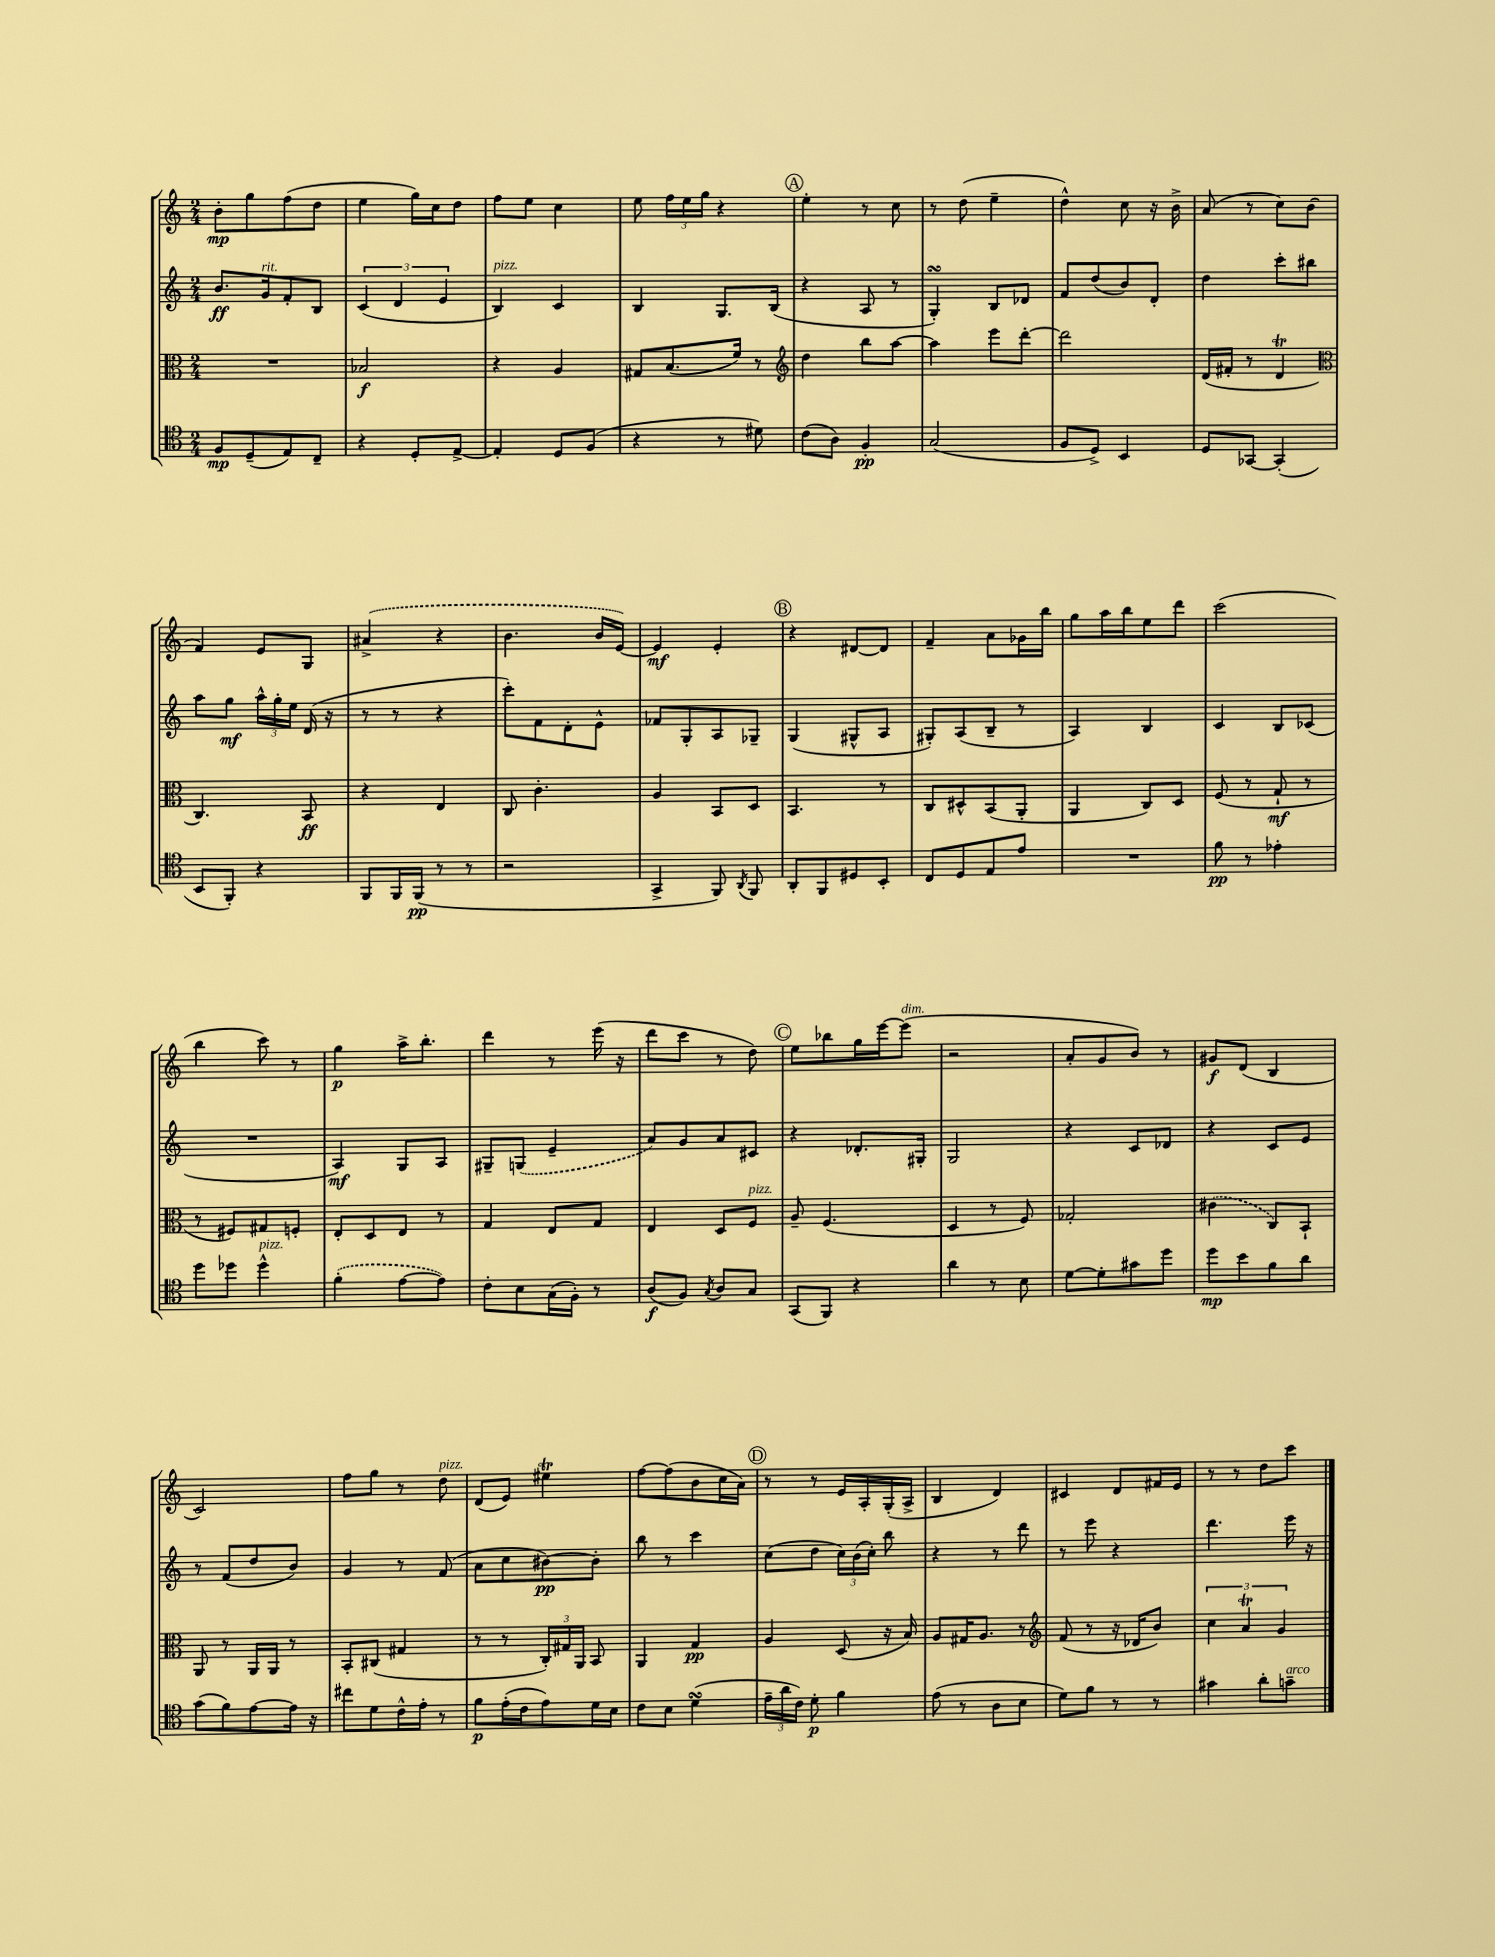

**kern	**dynam	**kern	**dynam	**kern	**dynam	**kern	**dynam
*part4	*part4	*part3	*part3	*part2	*part2	*part1	*part1
*staff4	*staff4	*staff3	*staff3	*staff2	*staff2	*staff1	*staff1
*clefC4	*	*clefC3	*	*clefG2	*	*clefG2	*
*k[]	*	*k[]	*	*k[]	*	*k[]	*
*M2/4	*	*M2/4	*	*M2/4	*	*M2/4	*
=1	=1	=1	=1	=1	=1	=1	=1
8F/L	mp	2r	.	8.b/L	ff	8b'\L	mp
(8D~/	.	.	.	.	.	8gg\	.
!	!	!	!	!LO:TX:a:i:t=rit.	!	!	!
.	.	.	.	16g/k	.	.	.
8E/)	.	.	.	8f'/	.	(8ff\	.
8C~/J	.	.	.	8B/J	.	8dd\J	.
=2	=2	=2	=2	=2	=2	=2	=2
4r	.	2B-X/	f	(6c/	.	4ee\	.
.	.	.	.	6d/	.	.	.
8D'/L	.	.	.	.	.	16gg\LL)	.
.	.	.	.	.	.	16cc\J	.
.	.	.	.	6e/	.	.	.
[8E^/J	.	.	.	.	.	8dd\J	.
=3	=3	=3	=3	=3	=3	=3	=3
!	!	!	!	!LO:TX:a:i:t=pizz.	!	!	!
4E'/]	.	4r	.	4B/)	.	8ff\L	.
.	.	.	.	.	.	8ee\J	.
8D/L	.	4A/	.	4c/	.	4cc\	.
(8F/J	.	.	.	.	.	.	.
=4	=4	=4	=4	=4	=4	=4	=4
4r	.	8G#X/L	.	4B/	.	8ee\	.
.	.	(8.B/	.	.	.	24ff\LL	.
.	.	.	.	.	.	24ee\	.
.	.	.	.	.	.	24gg\JJ	.
8r	.	.	.	8.G/L	.	4r	.
.	.	16f/Jk)	.	.	.	.	.
8d#X\)	.	8r	.	.	.	.	.
.	.	.	.	(16B/Jk	.	.	.
!!LO:REH:place=s1:t=A
=5	=5	=5	=5	=5	=5	=5	=5
*	*	*clefG2	*	*	*	*	*
(8c\L	.	4dd\	.	4r	.	4ee'\	.
8A\J)	.	.	.	.	.	.	.
4F'/	pp	8bb\L	.	8A/	.	8r	.
.	.	[8aa\J	.	8r	.	8cc\	.
=6	=6	=6	=6	=6	=6	=6	=6
(2G/	.	4aa\]	.	4GsSSS'/)	.	8r	.
.	.	.	.	.	.	(8dd\	.
.	.	8eee\L	.	8B/L	.	4ee~\	.
.	.	[8ddd'\J	.	8d-X/J	.	.	.
=7	=7	=7	=7	=7	=7	=7	=7
8F/L	.	2ddd\]	.	8f/L	.	4dd^^\)	.
8D^/J)	.	.	.	(8dd/	.	.	.
4BB/	.	.	.	8b/)	.	8cc\	.
.	.	.	.	8d'/J	.	16r	.
.	.	.	.	.	.	16b^\	.
=8	=8	=8	=8	=8	=8	=8	=8
8D/L	.	(16d/LL	.	4dd\	.	(8a/	.
.	.	16f#X'/JJ	.	.	.	.	.
[8GG-X/J	.	8r	.	.	.	8r	.
(4GG-'/]	.	4dT/	.	8ccc'\L	.	8cc\L)	.
.	.	.	.	8bb#X\J	.	(8b\J	.
!!LO:LB:g=z
=9	=9	=9	=9	=9	=9	=9	=9
*	*	*clefC3	*	*	*	*	*
8BB/L	.	4.C/)	.	8aa\L	.	4f/)	.
8FF'/J)	.	.	.	8gg\J	mf	.	.
4r	.	.	.	24aa^^\LL	.	8e/L	.
.	.	.	.	24gg'\	.	.	.
.	.	.	.	24ee\JJ	.	.	.
.	.	8BB/	ff	(16d/	.	8G/J	.
.	.	.	.	16r	.	.	.
=10	=10	=10	=10	=10	=10	=10	=10
8FF/L	.	4r	.	8r	.	(4a#X^/	.
16FF/L	.	.	.	8r	.	.	.
(16FF/JJ	pp	.	.	.	.	.	.
8r	.	4E/	.	4r	.	4r	.
8r	.	.	.	.	.	.	.
=11	=11	=11	=11	=11	=11	=11	=11
2r	.	8C/	.	8ccc'\L)	.	4.b\	.
.	.	4.c'\	.	8f\	.	.	.
.	.	.	.	8d'\	.	.	.
.	.	.	.	8e^^\J	.	16b/LL	.
.	.	.	.	.	.	[16e/JJ)	.
=12	=12	=12	=12	=12	=12	=12	=12
4GG^/	.	4A/	.	8f-X/L	.	4e/]	mf
.	.	.	.	8G'/	.	.	.
8FF/)	.	8BB/L	.	8A/	.	4e'/	.
8qAA/	.	.	.	.	.	.	.
8FF/	.	8D/J	.	8G-X~/J	.	.	.
!!LO:REH:place=s1:t=B
=13	=13	=13	=13	=13	=13	=13	=13
8AA'/L	.	4.BB/	.	(4G/	.	4r	.
8FF/	.	.	.	.	.	.	.
8D#X/	.	.	.	8G#X^^/L	.	[8d#X/L	.
8BB'/J	.	8r	.	8A/J	.	8d#/J]	.
=14	=14	=14	=14	=14	=14	=14	=14
8C/L	.	8C/L	.	8G#X'/L)	.	4f~/	.
8D/	.	8D#X^^/	.	(8A/	.	.	.
8E/	.	(8BB/	.	8B~/J	.	8a\L	.
8e/J	.	8AA'/J	.	8r	.	16g-X\L	.
.	.	.	.	.	.	16bb\JJ	.
=15	=15	=15	=15	=15	=15	=15	=15
2r	.	4AA/	.	4A/)	.	8gg\L	.
.	.	.	.	.	.	16aa\L	.
.	.	.	.	.	.	16bb\J	.
.	.	8C/L)	.	4B/	.	8ee\	.
.	.	8D/J	.	.	.	8ddd\J	.
=16	=16	=16	=16	=16	=16	=16	=16
8f\	pp	(8F/	.	4c/	.	(2ccc\	.
8r	.	8r	.	.	.	.	.
4e-X'\	.	8G`/	mf	8B/L	.	.	.
.	.	8r	.	(8c-X/J	.	.	.
!!LO:LB:g=z
=17	=17	=17	=17	=17	=17	=17	=17
8dd\L	.	8r	.	2r	.	4bb\	.
8dd-X\J	.	8F#X/L)	.	.	.	.	.
!LO:TX:a:i:t=pizz.	!	!	!	!	!	!	!
4dd-^^\	.	8G#X/	.	.	.	8ccc\)	.
.	.	8Fn'/J	.	.	.	8r	.
=18	=18	=18	=18	=18	=18	=18	=18
(4f'\	.	8E'/L	.	4A/)	mf	4gg\	p
.	.	8D/	.	.	.	.	.
[8e\L	.	8E/J	.	8G/L	.	16aa^\KL	.
.	.	.	.	.	.	8.bb'\J	.
8e\J])	.	8r	.	8A/J	.	.	.
=19	=19	=19	=19	=19	=19	=19	=19
8c'\L	.	4G/	.	8G#X~/L	.	4ddd\	.
8B\	.	.	.	(8Gn/J	.	.	.
(16G\L	.	8E/L	.	4e~/	.	8r	.
16F'\JJ)	.	.	.	.	.	.	.
8r	.	8G/J	.	.	.	(16eee\	.
.	.	.	.	.	.	16r	.
=20	=20	=20	=20	=20	=20	=20	=20
(8A/L	f	4E/	.	8a/L)	.	8ddd\L	.
8F/J)	.	.	.	8g/	.	8ccc\J	.
8qG/	.	.	.	.	.	.	.
8A/L	.	8D/L	.	8a/	.	8r	.
!	!	!LO:TX:a:i:t=pizz.	!	!	!	!	!
8G/J	.	8F/J	.	8c#X/J	.	8dd\)	.
!!LO:REH:place=s1:t=C
=21	=21	=21	=21	=21	=21	=21	=21
(8GG/L	.	8A~/	.	4r	.	8ee\L	.
8FF/J)	.	(4.F/	.	.	.	8bb-X\	.
4r	.	.	.	8.d-X'/L	.	16gg\L	.
.	.	.	.	.	.	[16eee\J	.
!	!	!	!	!	!	!LO:TX:a:i:t=dim.	!
.	.	.	.	.	.	(8eee\J]	.
.	.	.	.	16G#X'/Jk	.	.	.
=22	=22	=22	=22	=22	=22	=22	=22
4a\	.	4D/	.	2G/	.	2r	.
8r	.	8r	.	.	.	.	.
8B\	.	8F/)	.	.	.	.	.
=23	=23	=23	=23	=23	=23	=23	=23
[8d\L	.	2G-X'/	.	4r	.	8a'/L	.
8d'\]	.	.	.	.	.	8g/	.
8g#X\	.	.	.	8c/L	.	8b/J)	.
8dd\J	.	.	.	8d-X/J	.	8r	.
=24	=24	=24	=24	=24	=24	=24	=24
8dd\L	mp	(4c#X\	.	4r	.	8g#X/L	f
8b\	.	.	.	.	.	(8d/J	.
8f\	.	8C/L)	.	8c/L	.	4B/	.
8a\J	.	8BB`/J	.	8e/J	.	.	.
!!LO:LB:g=z
=25	=25	=25	=25	=25	=25	=25	=25
(8g\L	.	8AA/	.	8r	.	2c/)	.
8f\)	.	8r	.	(8f/L	.	.	.
[8e\	.	16AA/LL	.	8dd/	.	.	.
.	.	16AA/JJ	.	.	.	.	.
16e\Jk]	.	8r	.	8b/J)	.	.	.
16r	.	.	.	.	.	.	.
=26	=26	=26	=26	=26	=26	=26	=26
8cc#X\L	.	8BB'/L	.	4g/	.	8ff\L	.
8d\	.	(8C#X/J	.	.	.	8gg\J	.
16c^^\L	.	4G#X/	.	8r	.	8r	.
16e'\JJ	.	.	.	.	.	.	.
!	!	!	!	!	!	!LO:TX:a:i:t=pizz.	!
8r	.	.	.	(8f/	.	8dd\	.
=27	=27	=27	=27	=27	=27	=27	=27
8f\L	p	8r	.	8a\L	.	(8d/L	.
(16e'\L	.	8r	.	8cc\	.	8e/J)	.
16c\J	.	.	.	.	.	.	.
8e\)	.	24C'/LL)	.	[8b#X\)	pp	4ee#Xt\	.
.	.	24G#X/	.	.	.	.	.
.	.	24AA/JJ	.	.	.	.	.
16d\L	.	8BB/	.	8b#'\J]	.	.	.
16B\JJ	.	.	.	.	.	.	.
=28	=28	=28	=28	=28	=28	=28	=28
8c\L	.	4AA/	.	8bb\	.	[8ff\L	.
8B\J	.	.	.	8r	.	(8ff\]	.
(4dsSSS\	.	4G/	pp	4ccc\	.	8b\	.
.	.	.	.	.	.	16cc\L	.
.	.	.	.	.	.	16a\JJ)	.
!!LO:REH:place=s1:t=D
=29	=29	=29	=29	=29	=29	=29	=29
24e~\LL	.	4A/	.	(8cc\L	.	8r	.
24a\	.	.	.	.	.	.	.
24c\JJ)	.	.	.	.	.	.	.
8d'\	p	.	.	8dd\J	.	8r	.
4f\	.	(8D/	.	24cc\LL)	.	16e/LL	.
.	.	.	.	(24b\	.	.	.
.	.	.	.	.	.	16A'/	.
.	.	.	.	24cc'\JJ)	.	.	.
.	.	16r	.	8bb\	.	(16G'/	.
.	.	16B/)	.	.	.	16A^/JJ	.
=30	=30	=30	=30	=30	=30	=30	=30
(8e\	.	8A/L	.	4r	.	4B/	.
8r	.	16G#X/K	.	.	.	.	.
.	.	8.A/J	.	.	.	.	.
8A\L	.	.	.	8r	.	4d/)	.
8B\J	.	8r	.	8ddd\	.	.	.
=31	=31	=31	=31	=31	=31	=31	=31
*	*	*clefG2	*	*	*	*	*
8d\L)	.	(8f/	.	8r	.	4c#X/	.
8f\J	.	8r	.	8eee\	.	.	.
8r	.	16r	.	4r	.	8d/L	.
.	.	16d-X/KL	.	.	.	.	.
8r	.	8b/J)	.	.	.	16f#X/L	.
.	.	.	.	.	.	16e/JJ	.
=32	=32	=32	=32	=32	=32	=32	=32
4g#X\	.	6cc\	.	4.ddd\	.	8r	.
.	.	.	.	.	.	8r	.
.	.	6aT/	.	.	.	.	.
8a'\L	.	.	.	.	.	8dd\L	.
.	.	6g/	.	.	.	.	.
!LO:TX:a:i:t=arco	!	!	!	!	!	!	!
8gn~\J	.	.	.	16eee\	.	8ccc\J	.
.	.	.	.	16r	.	.	.
==	==	==	==	==	==	==	==
*-	*-	*-	*-	*-	*-	*-	*-
